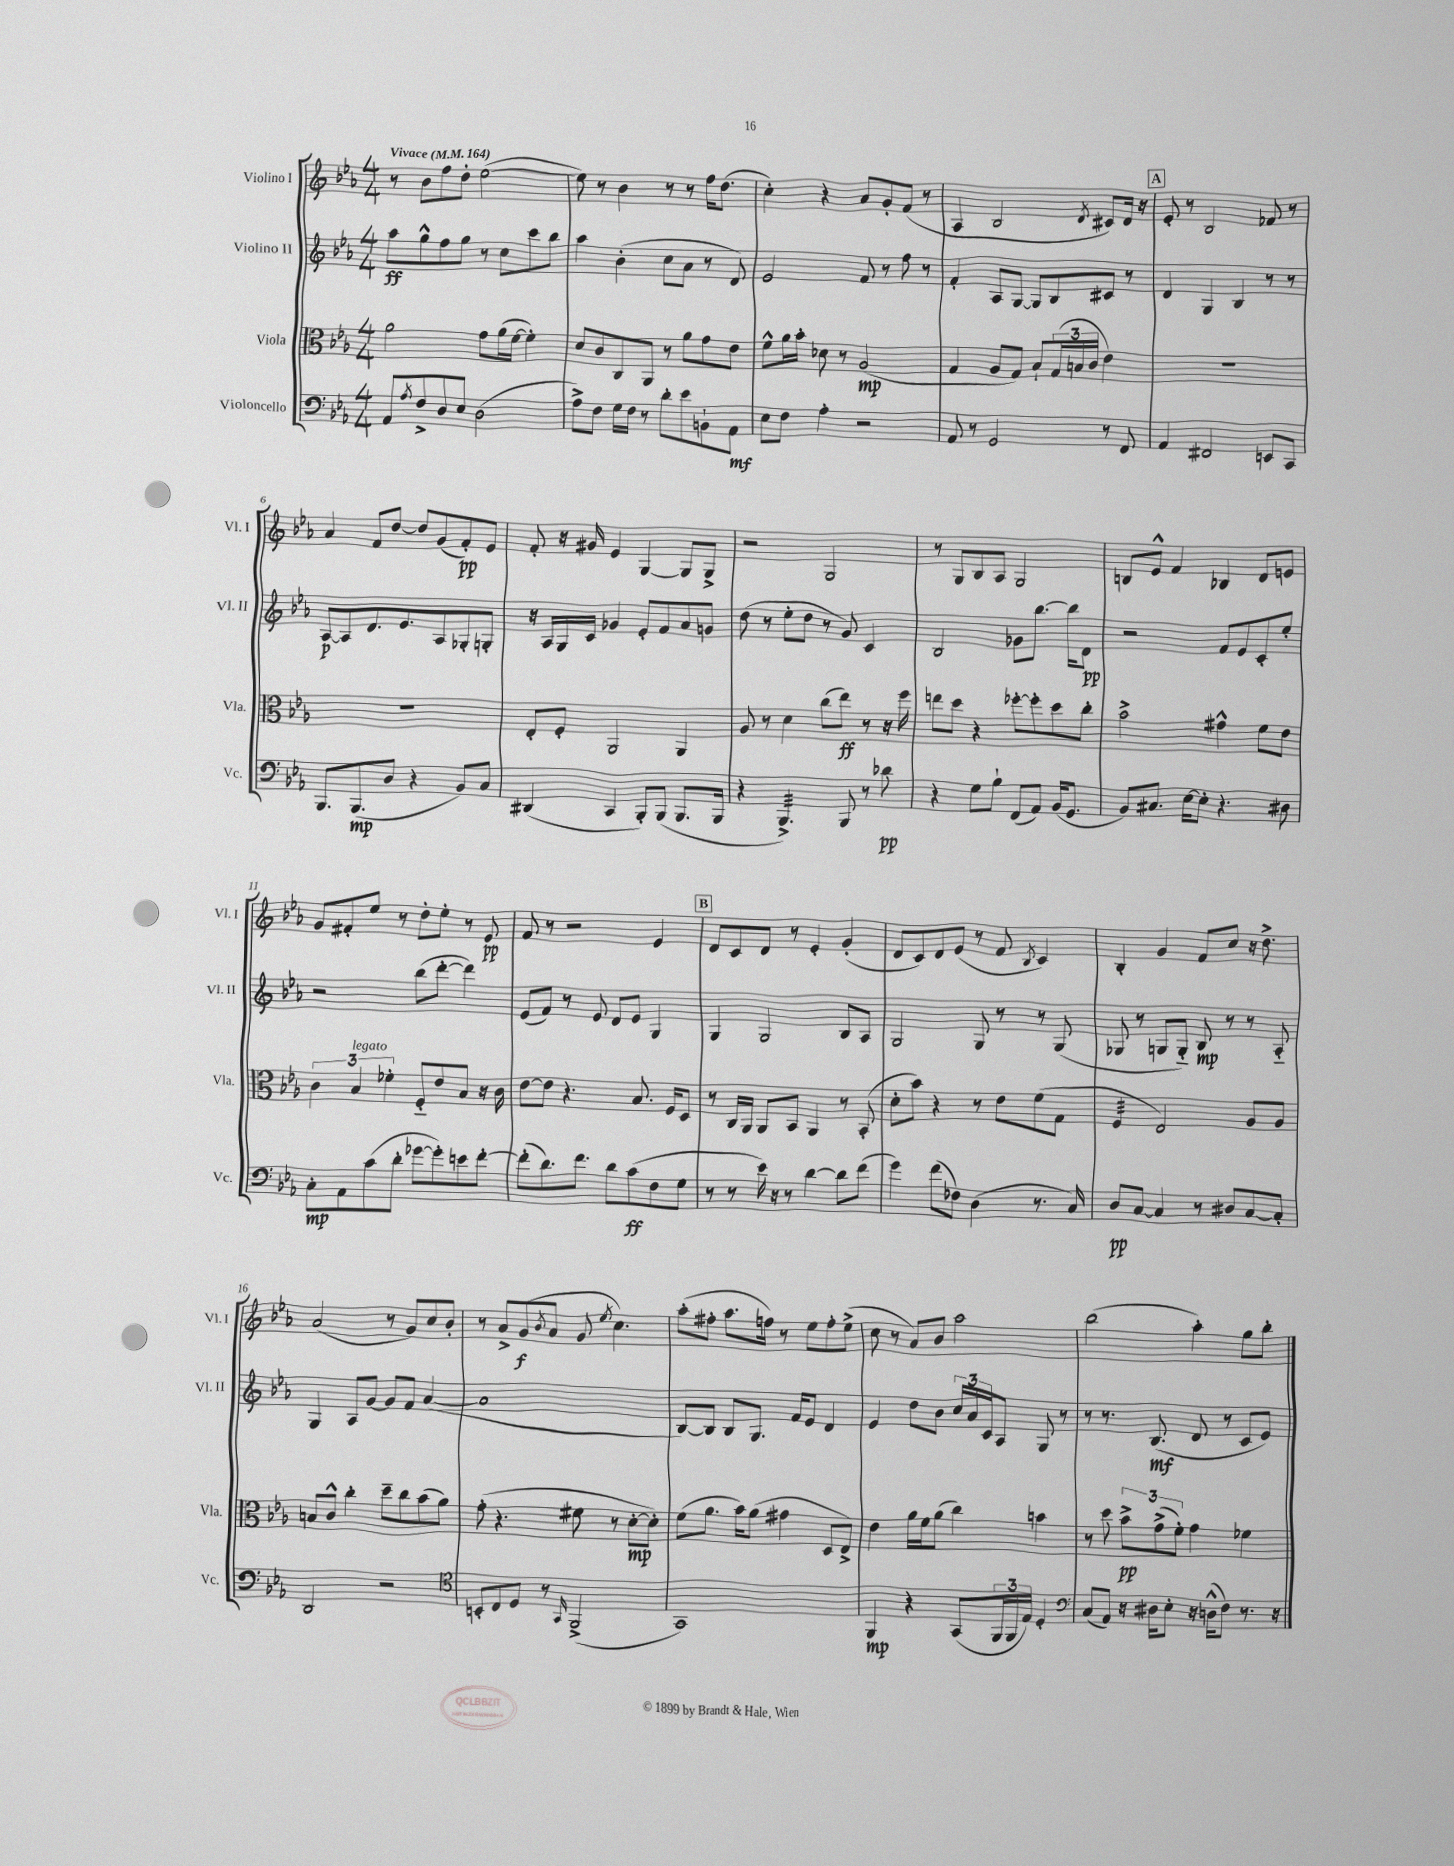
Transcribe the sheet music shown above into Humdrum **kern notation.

**kern	**kern	**kern	**kern
*staff4	*staff3	*staff2	*staff1
*clefF4	*clefC3	*clefG2	*clefG2
*k[b-e-a-]	*k[b-e-a-]	*k[b-e-a-]	*k[b-e-a-]
*M4/4	*M4/4	*M4/4	*M4/4
*MM164	*MM164	*MM164	*MM164
8AA-	2a-	8aa-	8r
8qA-	.	.	.
8F^	.	8gg^^	8b-
8D	.	8ff	8ff
8E-	.	8gg	8dd'
(2D	8g	8r	([2ee-
.	(16a-	8cc	.
.	[16f	.	.
.	4f'])	8ccc	.
.	.	8bb-	.
=	=	=	=
8A-^)	8d	4aa-	8ee-])
8F	8c	.	8r
16G	8C	(4b-'	4b-
16F	.	.	.
8r	8AA-	.	.
8d'	8r	8cc	8r
8e-	8a-	8a-	8r
8BB`	8g	8r	16ff
.	.	.	(8.dd
8AA-	8e-	8d)	.
=	=	=	=
8E-	8f^^	2e-	4cc')
8F	16a-	.	.
.	16b-'	.	.
4A-'	8d-	.	4r
.	8r	.	.
2r	(2A-	8f	8a-
.	.	8r	8g'
.	.	8ff	(8f
.	.	8r	8r
=	=	=	=
8AA-	4G	4f'	4A-
8r	.	.	.
2GG	8A-	8A-	2B-
.	8G)	[8G	.
.	8B-`	8G]	.
.	(24G	8B-	.
.	24B	.	.
.	24c	.	.
.	.	.	8qd
8r	4e-)	8c#	8c#)
8FF	.	8r	16d
.	.	.	16r
=	=	=	=
4AA-	1r	4d	8e-'
.	.	.	8r
2FF#	.	4G	2B-
.	.	4B-	.
8EE	.	8r	8f-
8CC	.	8r	8r
=	=	=	=
8.BBB-	1r	[8A-	4a-
.	.	8A-]	.
(8.BBB-	.	.	.
.	.	8.d	8f
8D	.	.	[8dd
.	.	8.e-	.
4r	.	.	8dd]
.	.	8A-	(8g
8BB-)	.	8G-'	8f')
8C	.	8G'	8e-
=	=	=	=
(4DD#	8E-'	16r	8f'
.	.	16A-	.
.	8F'	16G	16r
.	.	16c	16g#
4CC	2AA-	4g-	4e-
8BBB-')	.	8e-'	[4G
(8BBB-	.	8f	.
8.BBB-	4AA-	8a-	8G]
.	.	8g	8G^
16BBB-	.	.	.
=	=	=	=
4r	8A-	(8dd	2r
.	8r	8r	.
4.BBB-^)	4d	8ee-'	.
.	.	8dd	.
.	(8cc	8r	2G
8BBB-	8ee-)	8g)	.
8r	8r	4c	.
8d-	16r	.	.
.	16ff	.	.
=	=	=	=
4r	8ee	2B-	8r
.	8dd	.	8G
8G	4r	.	8B-
8B-`	.	.	8A-
(8FF	[8ff-'	8g-	2G
8AA-)	8ff-']	[8.bb-	.
(16BB-	8dd	.	.
8.GG	.	16bb-]	.
.	8cc'	8d	.
=	=	=	=
8BB-)	2b-^	2r	8B
8.C#	.	.	8e-^^
.	.	.	4f
[16E-	.	.	.
8E-']	.	.	.
4.r	4g#^^	8f	4B-
.	.	8e-	.
.	8f	8c'	8d
8D#	8e-	8ee-'	8e
=	=	=	=
8C'	6c	2r	8g
8AA-	.	.	8f#'
.	6B-	.	.
(8c	.	.	8ee-
.	6f-'	.	.
8d'	.	.	8r
[8g-	8F'~	(8bb-	8dd'
8g-'])	8e-	[8ddd'	8ee-'
8e	8B-	4ddd])	8r
[8f'	16r	.	8e-
.	16c	.	.
=	=	=	=
(8f']	[8e-	(8e-	8f
8.d)	8e-]	8f)	8r
.	4.r	8r	2r
8.f	.	.	.
.	.	8e-	.
8d	.	8d	.
(8c	8.B-	8e-	.
8F	.	4G	4e-
.	16F	.	.
8G	8D	.	.
=	=	=	=
8r	8r	4G	8d
8r	16C	.	8c
.	16AA-	.	.
16e-)	8AA-	2G	8d
16r	.	.	.
8r	8BB-	.	8r
[4d	4AA-	.	4e-'
8d]	8r	8B-	(4g'
(8f	(8BB-'	8A-	.
=	=	=	=
4g)	8d'	2G	8d
.	8b-)	.	8c)
(8f	4r	.	8d
8F-)	.	.	(8e-
(4D	8r	8G	8r
.	8e-	8r	8f
.	.	.	8qB-
8.r	(8f	8r	4c)
.	8G	(8G	.
16C)	.	.	.
=	=	=	=
8D	4F	8G-	4B-'
[8C	.	8r	.
4C]	2E-)	8G	4g
.	.	8G'~)	.
8r	.	8B-	8f
8D#	.	8r	8cc
[8C	8A-	8r	16r
.	.	.	8.dd^
8C']	8A-	8A-'~	.
=	=	=	=
2DD	8B	4G	(2a-
.	8c^^	.	.
.	4cc'	8A-	.
.	.	[8g	.
2r	8dd~	8g]	8r
.	8cc	8f	8g)
.	(8b-	([4a-	8cc
.	8a-)	.	8b-'
=	=	=	=
*clefC4	*	*	*
8BB'	(8g'	1a-]	8r
8C	4.r	.	8a-^
8D	.	.	(8g
.	.	.	8qb-
8r	.	.	8a-
16qqGG	.	.	.
(2FF^	8f#	.	8g
.	.	.	8qee-
.	8r	.	4.cc)
.	[8d'	.	.
.	8d'])	.	.
=	=	=	=
1GG)	(8f	[8B-)	(8aa-'
.	8.a-	8B-]	8ff#'
.	.	8B-	8.aa-
.	16b-)	.	.
.	(8a-	8.G	.
.	.	.	16ff)
.	4g#	.	8r
.	.	16f	.
.	.	8e-	8ee-
.	8D	4d	8ff'
.	8E-^)	.	(8ee-^
=	=	=	=
4FF	4e-	4e-	8cc
.	.	.	8r
4r	16a-	8dd	8a-)
.	16f	.	.
.	(8a-	8b-	8b-
(8GG	4cc)	24cc	2aa-
.	.	24a-	.
.	.	24c	.
24FF	.	8A-	.
24FF	.	.	.
24E-)	.	.	.
4D'	4b	8G	.
.	.	8r	.
=	=	=	=
*clefF4	*	*	*
(8C	8r	8r	(2bb-
8AA-)	8dd	8.r	.
16r	12b-^	.	.
16D#	.	(8.B-	.
.	(12g^	.	.
8E-'	.	.	.
.	12f')	.	.
16r	4g	8d	4aa-')
(16D^^	.	.	.
8F)	.	8r	.
8.r	4f-	8c	8gg
.	.	8e-)	8bb-'
16r	.	.	.
==	==	==	==
*-	*-	*-	*-
